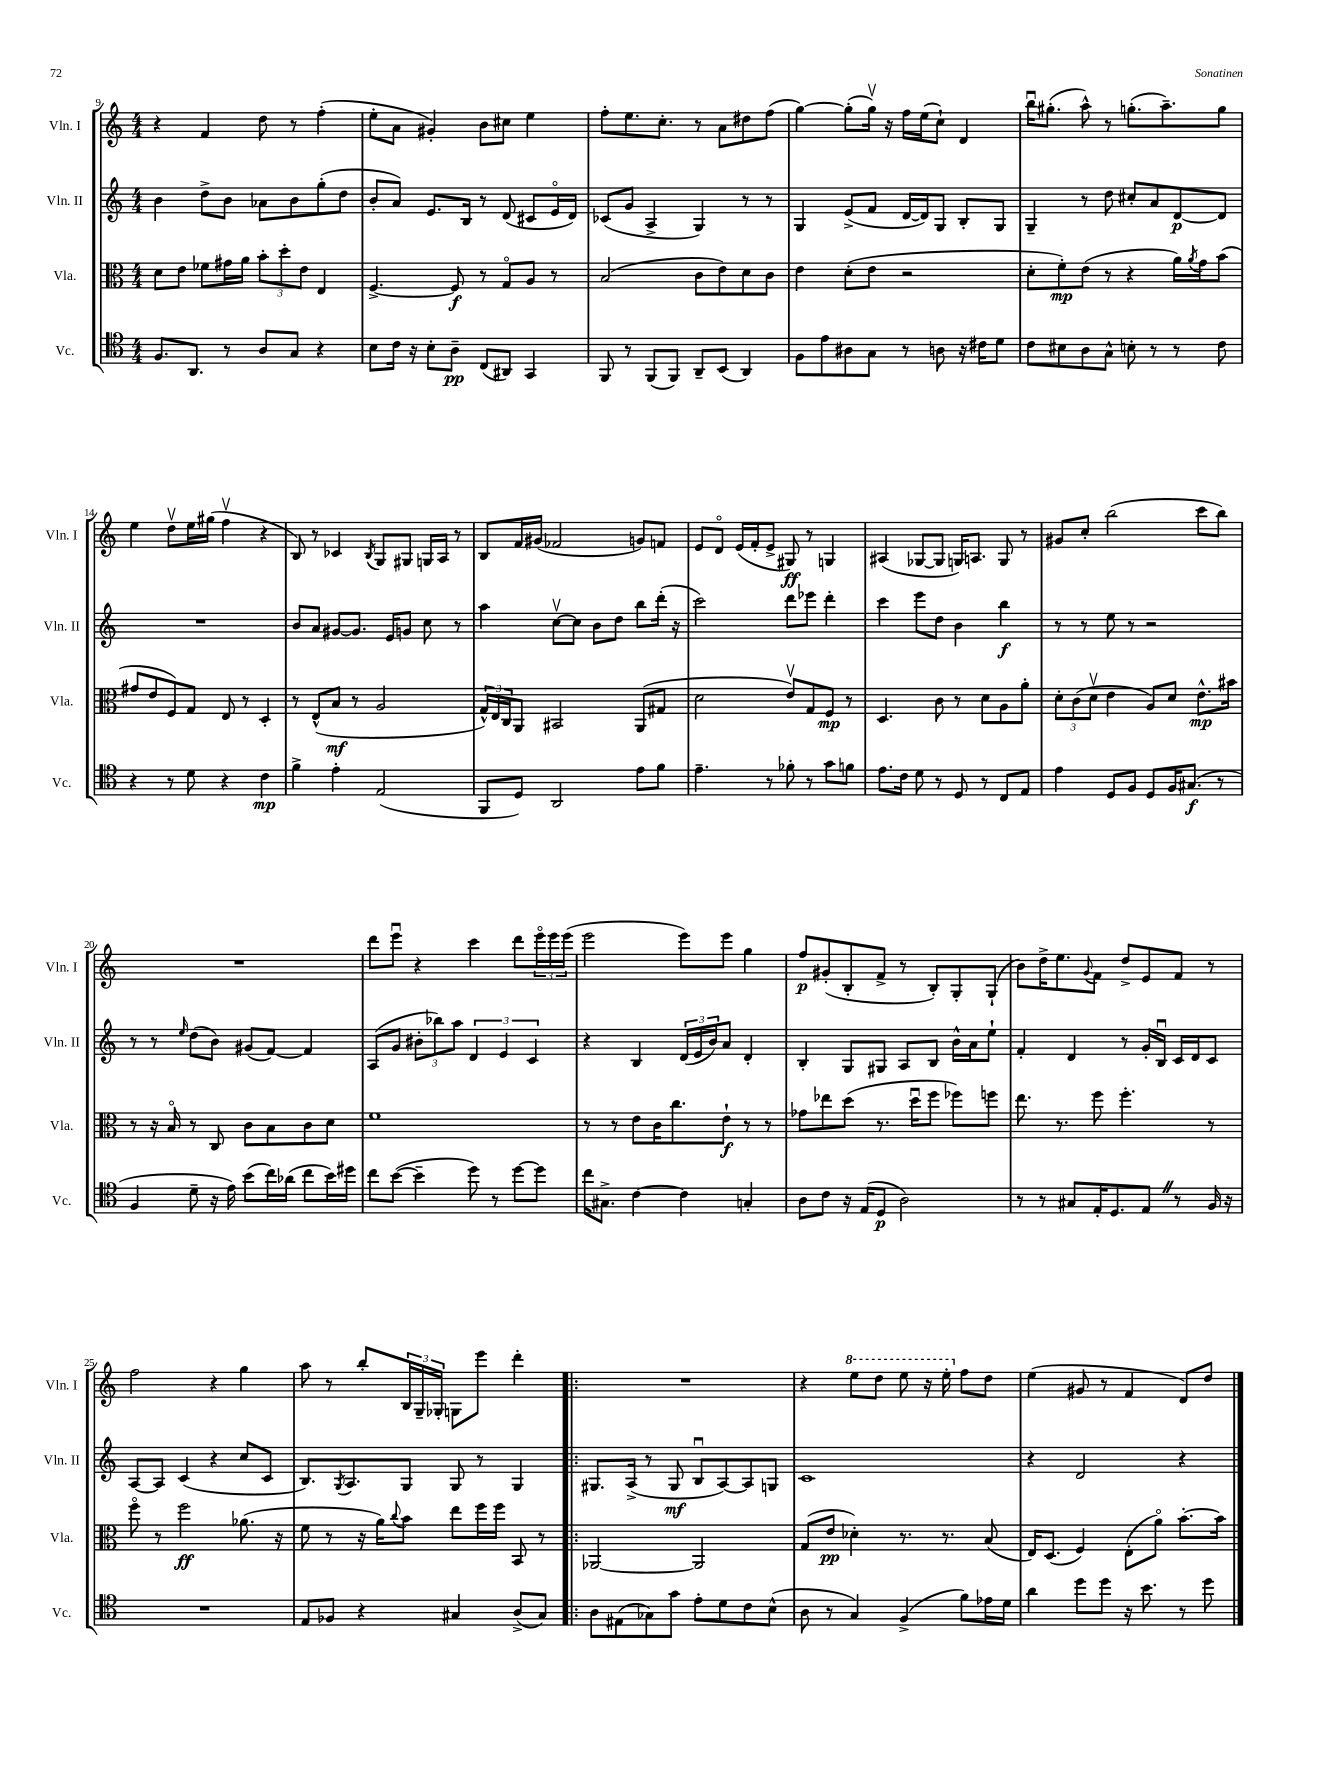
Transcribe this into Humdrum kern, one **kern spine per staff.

**kern	**dynam	**kern	**dynam	**kern	**dynam	**kern	**dynam
*part4	*part4	*part3	*part3	*part2	*part2	*part1	*part1
*staff4	*staff4	*staff3	*staff3	*staff2	*staff2	*staff1	*staff1
*I"Vc.	*	*I"Vla.	*	*I"Vln. II	*	*I"Vln. I	*
*I'Vc.	*	*I'Vla.	*	*I'Vln. II	*	*I'Vln. I	*
*clefC4	*	*clefC3	*	*clefG2	*	*clefG2	*
*k[]	*	*k[]	*	*k[]	*	*k[]	*
*M4/4	*	*M4/4	*	*M4/4	*	*M4/4	*
=9	=9	=9	=9	=9	=9	=9	=9
8.F/L	.	8d\L	.	4b\	.	4r	.
.	.	8e\J	.	.	.	.	.
8.AA/J	.	.	.	.	.	.	.
.	.	8f-X\L	.	8dd^\L	.	4f/	.
8r	.	16g#X\L	.	8b\J	.	.	.
.	.	16a\JJ	.	.	.	.	.
8A/L	.	12b'\L	.	8a-X\L	.	8dd\	.
.	.	12dd'\	.	.	.	.	.
8G/J	.	.	.	8b\	.	8r	.
.	.	12e\J	.	.	.	.	.
4r	.	4E/	.	(8gg'\	.	(4ff'\	.
.	.	.	.	8dd\J	.	.	.
=10	=10	=10	=10	=10	=10	=10	=10
8B\L	.	[4.F^/	.	8b'/L	.	8ee'\L	.
16c\Jk	.	.	.	8a/J)	.	8a\J	.
16r	.	.	.	.	.	.	.
8B'\L	.	.	.	8.e/L	.	4g#X'/)	.
8A~\J	pp	8F/]	f	.	.	.	.
.	.	.	.	16B/Jk	.	.	.
(8C/L	.	8r	.	8r	.	8b\L	.
8AA#X/J)	.	8G/L	.	(8d/	.	8cc#X\J	.
4GG/	.	8A/J	.	8c#X/L	.	4ee\	.
.	.	8r	.	16e/L	.	.	.
.	.	.	.	16d/JJ)	.	.	.
=11	=11	=11	=11	=11	=11	=11	=11
8FF/	.	(2B/	.	(8c-X/L	.	8ff'\L	.
8r	.	.	.	8g/J	.	8.ee\	.
(8FF/L	.	.	.	4A^/	.	.	.
.	.	.	.	.	.	8.cc'\J	.
8FF/J)	.	.	.	.	.	.	.
8AA~/L	.	8c\L	.	4G/)	.	8r	.
(8BB/J	.	8e\)	.	.	.	8a\L	.
4AA/)	.	8d\	.	8r	.	8dd#X\	.
.	.	8c\J	.	8r	.	(8ff\J	.
=12	=12	=12	=12	=12	=12	=12	=12
8F\L	.	4e\	.	4G/	.	[4gg\)	.
8e\	.	.	.	.	.	.	.
8A#X\	.	(8d'\L	.	(8e^/L	.	(8gg'\L]	.
8G\J	.	8e\J	.	8f/J	.	16ggv\Jk)	.
.	.	.	.	.	.	16r	.
8r	.	2r	.	[16d/LL	.	16ff\LL	.
.	.	.	.	16d/J])	.	(16ee\J	.
8An\	.	.	.	8G/J	.	8cc`\J)	.
16r	.	.	.	8B'/L	.	4d/	.
16c#X\KL	.	.	.	.	.	.	.
8d\J	.	.	.	8G/J	.	.	.
=13	=13	=13	=13	=13	=13	=13	=13
8c\L	.	8d'\L	.	4G~/	.	16bbu\KL	.
.	.	.	.	.	.	(8.gg#X'\J	.
8B#X\	.	8f'\)	mp	.	.	.	.
8A\	.	(8e\J	.	8r	.	8aa^^\)	.
8G^^\J	.	8r	.	8dd\	.	8r	.
8Bn'\	.	4r	.	8cc#X'/L	.	(8.ggn'\L	.
8r	.	.	.	8a/	.	.	.
.	.	.	.	.	.	8.aa~\)	.
8r	.	16a\LL)	.	[8d/	p	.	.
.	.	8qa/	.	.	.	.	.
.	.	16g\J	.	.	.	.	.
8c\	.	(8b\J	.	8d/J]	.	8gg\J	.
!!LO:LB:g=z
=14	=14	=14	=14	=14	=14	=14	=14
4r	.	8g#X/L	.	1r	.	4ee\	.
.	.	8e/	.	.	.	.	.
8r	.	8F/)	.	.	.	8ddv\L	.
8d\	.	8G/J	.	.	.	16ee\L	.
.	.	.	.	.	.	(16gg#X\JJ	.
4r	.	8E/	.	.	.	4ffv\	.
.	.	8r	.	.	.	.	.
4c\	mp	4D'/	.	.	.	4r	.
=15	=15	=15	=15	=15	=15	=15	=15
4f^\	.	8r	.	8b/L	.	8B/)	.
.	.	(8E^^/L	.	8a/J	.	8r	.
4e'\	.	8B/J	mf	[8g#X/L	.	4c-X/	.
.	.	8r	.	8.g#/J]	.	.	.
.	.	.	.	.	.	8qB/	.
(2E/	.	2A/	.	.	.	8G/L	.
.	.	.	.	16e/KL	.	.	.
.	.	.	.	8gn/J	.	8G#X/J	.
.	.	.	.	8cc\	.	16Gn/LL	.
.	.	.	.	.	.	16A/JJ	.
.	.	.	.	8r	.	8r	.
=16	=16	=16	=16	=16	=16	=16	=16
8FF/L	.	24G^^/LL)	.	4aa\	.	8B/L	.
.	.	24E/	.	.	.	.	.
.	.	24C/J	.	.	.	.	.
8D/J)	.	8AA/J	.	.	.	16f/L	.
.	.	.	.	.	.	(16g#X/JJ	.
2AA/	.	2BB#X/	.	[8ccv\L	.	2f-X/	.
.	.	.	.	8cc\J]	.	.	.
.	.	.	.	8b\L	.	.	.
.	.	.	.	8dd\J	.	.	.
8e\L	.	(8AA/L	.	8bb\L	.	8gn/L)	.
8f\J	.	8G#X/J	.	(16ddd'\Jk	.	8fn/J	.
.	.	.	.	16r	.	.	.
=17	=17	=17	=17	=17	=17	=17	=17
4.e~\	.	2d\	.	2ccc\)	.	8e/L	.
.	.	.	.	.	.	8d/J	.
.	.	.	.	.	.	(16e/LL	.
.	.	.	.	.	.	16f'/J	.
8r	.	.	.	.	.	8e^/J	.
8f-X'\	.	8ev/L)	.	8ddd\L	.	8G#X/)	ff
8r	.	8G/	.	8eee-X\J	.	8r	.
8g\L	.	8F/J	mp	4ddd'\	.	4Gn/	.
8fn\J	.	8r	.	.	.	.	.
=18	=18	=18	=18	=18	=18	=18	=18
8.e\L	.	4.D/	.	4ccc\	.	(4A#X/	.
16c\Jk	.	.	.	.	.	.	.
8d\	.	.	.	8eee\L	.	[8G-X/L	.
8r	.	8c\	.	8dd\J	.	8G-/J]	.
8D/	.	8r	.	4b\	.	16Gn/KL)	.
.	.	.	.	.	.	8.An/J	.
8r	.	8d\L	.	.	.	.	.
8C/L	.	8A\	.	4bb\	f	8G/	.
8E/J	.	8a'\J	.	.	.	8r	.
=19	=19	=19	=19	=19	=19	=19	=19
4e\	.	12d'\L	.	8r	.	8g#X/L	.
.	.	(12c\	.	.	.	.	.
.	.	.	.	8r	.	8cc'/J	.
.	.	12dv\J	.	.	.	.	.
8D/L	.	4e\	.	8ee\	.	(2bb\	.
8F/J	.	.	.	8r	.	.	.
8D/L	.	8A/L)	.	2r	.	.	.
16F/K	.	8d/J	.	.	.	.	.
(8.G#X/J	f	.	.	.	.	.	.
.	.	8.e^^\L	mp	.	.	8ccc\L	.
8r	.	.	.	.	.	8bb\J)	.
.	.	16b#X\Jk	.	.	.	.	.
!!LO:LB:g=z
=20	=20	=20	=20	=20	=20	=20	=20
4F/	.	8r	.	8r	.	1r	.
.	.	16r	.	8r	.	.	.
.	.	16B/	.	.	.	.	.
.	.	.	.	16qqee/	.	.	.
8d~\	.	8r	.	(8dd\L	.	.	.
16r	.	8C/	.	8b\J)	.	.	.
16e\)	.	.	.	.	.	.	.
(8b\L	.	8c\L	.	(8g#X/L	.	.	.
16cc\L)	.	8B\	.	[8f/J)	.	.	.
(16a-X\JJ	.	.	.	.	.	.	.
8cc\L	.	8c\	.	4f/]	.	.	.
16b\L)	.	8d\J	.	.	.	.	.
16dd#X\JJ	.	.	.	.	.	.	.
=21	=21	=21	=21	=21	=21	=21	=21
8cc\L	.	1f	.	(8A/L	.	8ddd\L	.
([8b\J	.	.	.	8g/J	.	8eeeu\J	.
4b~\]	.	.	.	12b#X'\L	.	4r	.
.	.	.	.	12bb-X\)	.	.	.
.	.	.	.	12aa\J	.	.	.
8dd\)	.	.	.	6d/	.	4ccc\	.
8r	.	.	.	.	.	.	.
.	.	.	.	6e/	.	.	.
[8dd\L	.	.	.	.	.	8ddd\L	.
.	.	.	.	6c/	.	.	.
8dd\J]	.	.	.	.	.	24eee\L	.
.	.	.	.	.	.	24eee\	.
.	.	.	.	.	.	(24eee\JJ	.
=22	=22	=22	=22	=22	=22	=22	=22
16cc\KL	.	8r	.	4r	.	2eee\	.
8.G#X^\J	.	.	.	.	.	.	.
.	.	8r	.	.	.	.	.
[4c\	.	8e\L	.	4B/	.	.	.
.	.	16c\K	.	.	.	.	.
.	.	8.cc\	.	.	.	.	.
4c\]	.	.	.	(24d/LL	.	8eee\L)	.
.	.	.	.	24e/	.	.	.
.	.	.	.	24b/J)	.	.	.
.	.	8e`\J	f	8a/J	.	8eee\J	.
4Gn'/	.	8r	.	4d'/	.	4gg\	.
.	.	8r	.	.	.	.	.
=23	=23	=23	=23	=23	=23	=23	=23
8A\L	.	8g-X\L	.	4B'/	.	8ff/L	p
8c\J	.	8ee-X\	.	.	.	(8g#X'/	.
16r	.	(8dd\J	.	8G/L	.	8B'/	.
(16E/KL	.	.	.	.	.	.	.
8D/J	p	8.r	.	8G#X/J	.	8f^/J	.
2A\)	.	.	.	8A/L	.	8r	.
.	.	16ddu\KL	.	.	.	.	.
.	.	8ff\J	.	8B/J	.	8B'/L)	.
.	.	8ff-X\L)	.	16b^^\LL	.	8G'/	.
.	.	.	.	16a\J	.	.	.
.	.	8ffn\J	.	8ee`\J	.	(8G`/J	.
=24	=24	=24	=24	=24	=24	=24	=24
8r	.	8.ee\	.	4f'/	.	8b\L)	.
8r	.	.	.	.	.	16dd^\K	.
.	.	8.r	.	.	.	8.ee\	.
8G#X/L	.	.	.	4d/	.	.	.
.	.	.	.	.	.	8qqg/	.
16E'/K	.	8ff\	.	.	.	8f\J	.
8.D/	.	.	.	.	.	.	.
.	.	4.ff'\	.	8r	.	8dd^/L	.
8EZ/J	.	.	.	16g'/LL	.	8e/	.
.	.	.	.	16Bu/JJ	.	.	.
8r	.	.	.	16c/LL	.	8f/J	.
.	.	.	.	16d/J	.	.	.
16F/	.	8r	.	8c/J	.	8r	.
16r	.	.	.	.	.	.	.
!!LO:LB:g=z
=25	=25	=25	=25	=25	=25	=25	=25
1r	.	8ff\	.	[8A/L	.	2ff\	.
.	.	8r	.	8A/J]	.	.	.
.	.	2ff\	ff	(4c/	.	.	.
.	.	.	.	4r	.	4r	.
.	.	(8.a-X\	.	8cc/L	.	4gg\	.
.	.	.	.	8c/J	.	.	.
.	.	16r	.	.	.	.	.
=26	=26	=26	=26	=26	=26	=26	=26
8E/L	.	8f\	.	8.B/L)	.	8aa\	.
8F-X/J	.	8r	.	.	.	8r	.
.	.	.	.	8qG/	.	.	.
.	.	.	.	8.A/	.	.	.
4r	.	16r	.	.	.	8bb'/L	.
.	.	16a\KL)	.	.	.	.	.
.	.	8qqcc/	.	.	.	.	.
.	.	8b\J	.	8G/J	.	24B/L	.
.	.	.	.	.	.	24G~/	.
.	.	.	.	.	.	24G-X'/JJ	.
4G#X/	.	8ee\L	.	8G/	.	8Gn\L	.
.	.	16ff\L	.	8r	.	8eee\J	.
.	.	16ff\JJ	.	.	.	.	.
(8A^/L	.	8BB/	.	4G/	.	4ddd'\	.
8G#/J)	.	8r	.	.	.	.	.
=27!|:	=27!|:	=27!|:	=27!|:	=27!|:	=27!|:	=27!|:	=27!|:
8A\L	.	[2AA-X/	.	8.G#X/L	.	1r	.
(8E#X\	.	.	.	.	.	.	.
.	.	.	.	(16A^/Jk	.	.	.
8G-X\)	.	.	.	8r	.	.	.
8g\J	.	.	.	8G#/	mf	.	.
8e'\L	.	2AA-/]	.	8Bu/L	.	.	.
8d\	.	.	.	[8A/)	.	.	.
8c\	.	.	.	8A/]	.	.	.
(8B^^\J	.	.	.	8Gn/J	.	.	.
=28	=28	=28	=28	=28	=28	=28	=28
8A\	.	(8G/L	.	1c	.	4r	.
8r	.	8e/J	pp	.	.	.	.
*	*	*	*	*	*	*8va	*
4G/)	.	4d-X'\)	.	.	.	8eee\L	.
.	.	.	.	.	.	8ddd\J	.
(4F^/	.	8.r	.	.	.	8eee\	.
.	.	.	.	.	.	16r	.
.	.	8.r	.	.	.	16eee'\	.
*	*	*	*	*	*	*X8va	*
8f\L)	.	.	.	.	.	8ff\L	.
16e-X\L	.	(8B/	.	.	.	8dd\J	.
16d\JJ	.	.	.	.	.	.	.
=29	=29	=29	=29	=29	=29	=29	=29
4a\	.	16E/KL)	.	4r	.	(4ee\	.
.	.	(8.D/J	.	.	.	.	.
8dd\L	.	4F/)	.	2d/	.	8g#X/	.
8dd\J	.	.	.	.	.	8r	.
16r	.	(8E'\L	.	.	.	4f/	.
8.b\	.	.	.	.	.	.	.
.	.	8a\J)	.	.	.	.	.
8r	.	[8.b'\L	.	4r	.	8d/L)	.
8dd\	.	.	.	.	.	8dd/J	.
.	.	16b\Jk]	.	.	.	.	.
==	==	==	==	==	==	==	==
*-	*-	*-	*-	*-	*-	*-	*-
